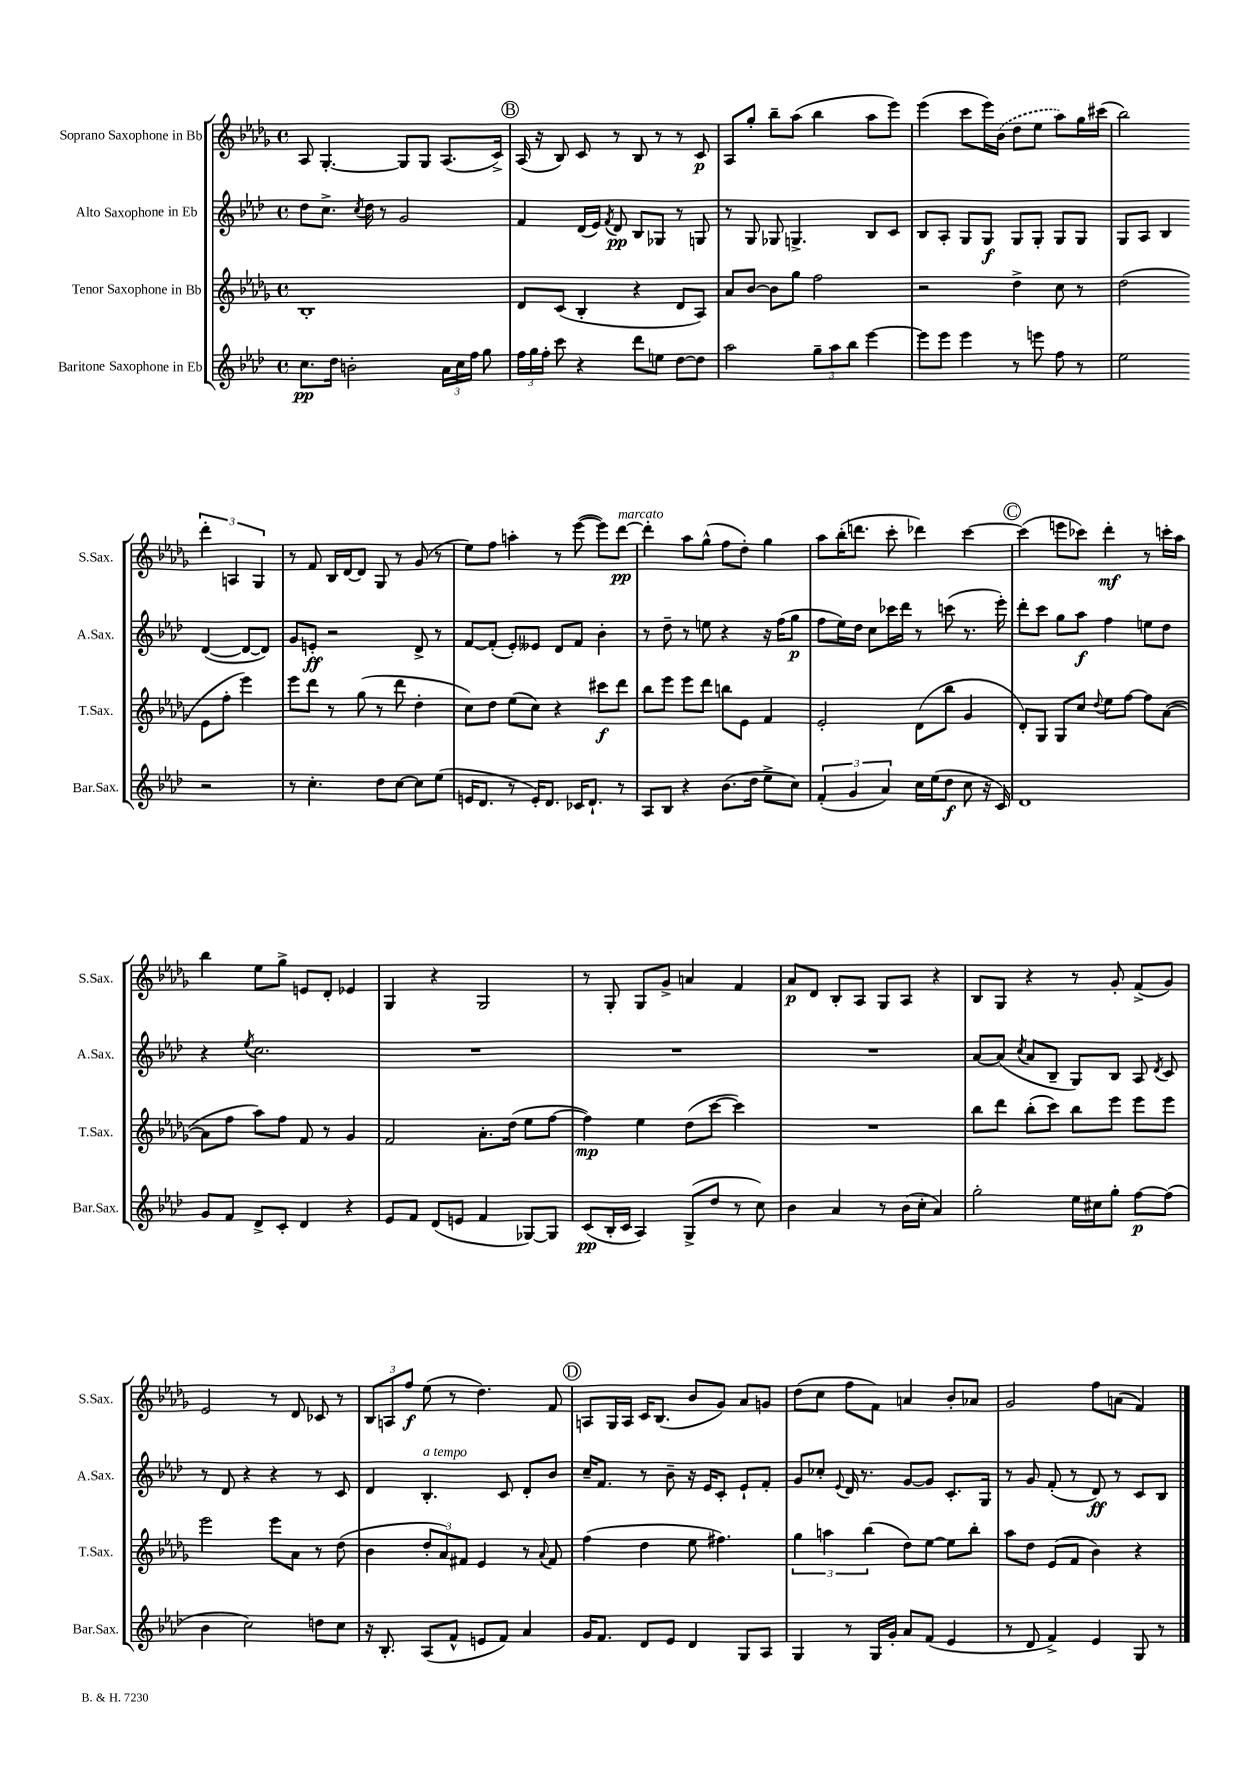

**kern	**dynam	**kern	**dynam	**kern	**dynam	**kern	**dynam
*part4	*part4	*part3	*part3	*part2	*part2	*part1	*part1
*staff4	*staff4	*staff3	*staff3	*staff2	*staff2	*staff1	*staff1
*I"Baritone Saxophone in Eb	*	*I"Tenor Saxophone in Bb	*	*I"Alto Saxophone in Eb	*	*I"Soprano Saxophone in Bb	*
*I'Bar.Sax.	*	*I'T.Sax.	*	*I'A.Sax.	*	*I'S.Sax.	*
*clefG2	*	*clefG2	*	*clefG2	*	*clefG2	*
*k[b-e-a-d-]	*	*k[b-e-a-d-g-]	*	*k[b-e-a-d-]	*	*k[b-e-a-d-g-]	*
*M4/4	*	*M4/4	*	*M4/4	*	*M4/4	*
*met(c)	*	*met(c)	*	*met(c)	*	*met(c)	*
=52	=52	=52	=52	=52	=52	=52	=52
8.cc\L	pp	1B-'	.	8dd-\L	.	8A-/	.
.	.	.	.	8.cc^\J	.	[4.G-'/	.
16dd-\Jk	.	.	.	.	.	.	.
2bn'\	.	.	.	.	.	.	.
.	.	.	.	8qcc/	.	.	.
.	.	.	.	16dd-\	.	.	.
.	.	.	.	8r	.	.	.
.	.	.	.	2g/	.	8G-/L]	.
.	.	.	.	.	.	8G-/J	.
24a-\LL	.	.	.	.	.	(8.A-/L	.
24cc\	.	.	.	.	.	.	.
24ff\JJ	.	.	.	.	.	.	.
8gg\	.	.	.	.	.	.	.
.	.	.	.	.	.	16c^/Jk)	.
!!LO:REH:place=s1:t=B
=53	=53	=53	=53	=53	=53	=53	=53
24ff\LL	.	8d-/L	.	4f/	.	(16A-/	.
24gg\	.	.	.	.	.	.	.
.	.	.	.	.	.	16r	.
24ff'\JJ	.	.	.	.	.	.	.
8ccc\	.	(8c/J	.	.	.	8B-/)	.
4r	.	4B-'/	.	(16d-/LL	.	8c/	.
.	.	.	.	16e-/JJ)	.	.	.
.	.	.	.	8qf/	.	.	.
.	.	.	.	8d-/	pp	8r	.
8ddd-\L	.	4r	.	8B-/L	.	8B-/	.
8een\J	.	.	.	8G-X/J	.	8r	.
[8dd-\L	.	8d-/L	.	8r	.	8r	.
8dd-\J]	.	8A-/J)	.	8Gn/	.	8c/	p
=54	=54	=54	=54	=54	=54	=54	=54
2aa-\	.	8a-/L	.	8r	.	8A-/L	.
.	.	[8b-/J	.	8G/	.	8gg-'/J	.
.	.	8b-\L]	.	8G-X/	.	8bb-~\L	.
.	.	8gg-\J	.	4.Gn^/	.	(8aa-\J	.
12gg~\L	.	2ff\	.	.	.	4bb-\	.
12aa-\	.	.	.	.	.	.	.
12bb-\J	.	.	.	.	.	.	.
[4eee-\	.	.	.	8B-/L	.	8aa-\L	.
.	.	.	.	8c/J	.	8eee-\J)	.
=55	=55	=55	=55	=55	=55	=55	=55
8eee-\L]	.	2r	.	8B-/L	.	(4eee-\	.
8eee-\J	.	.	.	8A-'/J	.	.	.
4eee-\	.	.	.	8G/L	.	8ccc\L	.
.	.	.	.	8G/J	f	16eee-\L)	.
.	.	.	.	.	.	(16b-\JJ	.
8r	.	4dd-^\	.	8G/L	.	8dd-\L	.
8eeen\	.	.	.	8G'/J	.	8ee-\J	.
8ff\	.	8cc\	.	8G/L	.	8aa-\L)	.
8r	.	8r	.	8G/J	.	16gg-\L	.
.	.	.	.	.	.	(16ccc#X\JJ	.
=56	=56	=56	=56	=56	=56	=56	=56
2ee-\	.	(2dd-\	.	8G/L	.	2bb-\)	.
.	.	.	.	8A-/J	.	.	.
.	.	.	.	4B-/	.	.	.
2r	.	8e-\L	.	([4d-/	.	6ddd-'\	.
.	.	8ff'\J	.	.	.	.	.
.	.	.	.	.	.	6An/	.
.	.	4eee-\)	.	8d-/L_	.	.	.
.	.	.	.	.	.	6G-/	.
.	.	.	.	8d-/J])	.	.	.
!!LO:LB:g=z
=57	=57	=57	=57	=57	=57	=57	=57
8r	.	8eee-\L	.	8g/L	.	8r	.
4.cc'\	.	8ddd-\J	.	8en'/J	ff	8f/	.
.	.	8r	.	2r	.	16B-/LL	.
.	.	.	.	.	.	[16d-/J	.
.	.	(8gg-\	.	.	.	8d-/J]	.
8dd-\L	.	8r	.	.	.	8G-/	.
[8cc\J	.	8ddd-\	.	.	.	8r	.
8cc\L]	.	4dd-'\	.	8d-^/	.	(8g-/	.
(8ee-\J	.	.	.	8r	.	8r	.
=58	=58	=58	=58	=58	=58	=58	=58
16en/KL	.	8cc\L)	.	[8f/L	.	8ee-\L)	.
8.d-/J	.	.	.	.	.	.	.
.	.	8dd-\J	.	(8f'/J]	.	8ff\J	.
8r	.	(8ee-\L	.	8e-'/L)	.	4aan'\	.
16e'/KL)	.	8cc\J)	.	8e--X/J	.	.	.
8.d-/J	.	.	.	.	.	.	.
.	.	4r	.	8d-/L	.	8r	.
16c-X/KL	.	.	.	8f/J	.	([8eee-\	.
8.d-`/J	.	.	.	.	.	.	.
.	.	8ccc#X\L	f	4b-'\	.	8eee-\L])	.
!	!	!	!	!	!	!LO:TX:a:i:t=marcato	!
8r	.	8ddd-\J	.	.	.	[8ddd-\J	pp
=59	=59	=59	=59	=59	=59	=59	=59
8A-/L	.	8bb-\L	.	8r	.	4ddd-'\]	.
8B-/J	.	8eee-\J	.	8dd-~\	.	.	.
4r	.	8eee-\L	.	8r	.	8aa-\L	.
.	.	8ddd-\J	.	8een\	.	(8gg-^^\J	.
(8.b-\L	.	8bbn\L	.	4r	.	8ff\L	.
.	.	8e-\J	.	.	.	8dd-'\J)	.
16dd-\Jk	.	.	.	.	.	.	.
8ee-^\L	.	4f/	.	16r	.	4gg-\	.
.	.	.	.	(16ff\KL	.	.	.
8cc\J)	.	.	.	8gg\J	p	.	.
=60	=60	=60	=60	=60	=60	=60	=60
(6f'/	.	2e-'/	.	8ff\L	.	8aa-\L	.
.	.	.	.	16ee-\L)	.	(16bb-'\K	.
6g/	.	.	.	.	.	.	.
.	.	.	.	16dd-\JJ	.	8.dddn\J	.
.	.	.	.	8cc\L	.	.	.
6a-/)	.	.	.	.	.	.	.
.	.	.	.	16ccc-X\L	.	8ccc'\	.
.	.	.	.	16ddd-\JJ	.	.	.
16cc\LL	.	(8d-\L	.	8r	.	4ddd-X\)	.
(16ee-\J	.	.	.	.	.	.	.
8dd-\J	f	8bb-\J	.	(8cccn\	.	.	.
8cc\	.	4g-/	.	8.r	.	[4ccc\	.
16r	.	.	.	.	.	.	.
16c/)	.	.	.	16eee-'\)	.	.	.
!!LO:REH:place=s1:t=C
=61	=61	=61	=61	=61	=61	=61	=61
1d-	.	8d-'/L)	.	8ddd-'\L	.	(4ccc\]	.
.	.	8G-/J	.	8ccc\J	.	.	.
.	.	8G-/L	.	8gg\L	.	8eeen\L	.
.	.	8cc/J	.	8aa-\J	f	8ccc-X\J)	.
.	.	8qqdd-/	.	.	.	.	.
.	.	8ee-\L	.	4ff\	.	4ddd-'\	mf
.	.	[8ff\J	.	.	.	.	.
.	.	8ff\L]	.	8een\L	.	8r	.
.	.	([8a-\J	.	8dd-\J	.	16cccn'\LL	.
.	.	.	.	.	.	16aa-\JJ	.
!!LO:LB:g=z
=62	=62	=62	=62	=62	=62	=62	=62
8g/L	.	8a-\L]	.	4r	.	4bb-\	.
8f/J	.	8ff\J	.	.	.	.	.
.	.	.	.	8qee-/	.	.	.
8d-^/L	.	8aa-\L)	.	2.cc\	.	8ee-\L	.
8c'/J	.	8ff\J	.	.	.	8gg-^\J	.
4d-/	.	8f/	.	.	.	8en/L	.
.	.	8r	.	.	.	8d-'/J	.
4r	.	4g-/	.	.	.	4e-X/	.
=63	=63	=63	=63	=63	=63	=63	=63
8e-/L	.	2f/	.	1r	.	4G-/	.
8f/J	.	.	.	.	.	.	.
(8d-/L	.	.	.	.	.	4r	.
8en/J	.	.	.	.	.	.	.
4f/	.	8.a-'\L	.	.	.	2G-/	.
.	.	(16dd-\Jk	.	.	.	.	.
[8G-X/L)	.	8ee-\L	.	.	.	.	.
8G-/J]	.	[8ff\J	.	.	.	.	.
=64	=64	=64	=64	=64	=64	=64	=64
(8c/L	pp	4ff\])	mp	1r	.	8r	.
16B-'/L	.	.	.	.	.	8G-'/	.
16c/JJ	.	.	.	.	.	.	.
4A-/)	.	4ee-\	.	.	.	8G-/L	.
.	.	.	.	.	.	8g-^/J	.
(8G^/L	.	(8dd-\L	.	.	.	4an/	.
8dd-/J	.	[8ccc\J	.	.	.	.	.
8r	.	4ccc\])	.	.	.	4f/	.
8cc\)	.	.	.	.	.	.	.
=65	=65	=65	=65	=65	=65	=65	=65
4b-\	.	1r	.	1r	.	8a-/L	p
.	.	.	.	.	.	8d-/J	.
4a-/	.	.	.	.	.	8B-'/L	.
.	.	.	.	.	.	8A-/J	.
8r	.	.	.	.	.	8G-/L	.
(16b-\LL	.	.	.	.	.	8A-/J	.
16cc'\JJ	.	.	.	.	.	.	.
4a-/)	.	.	.	.	.	4r	.
=66	=66	=66	=66	=66	=66	=66	=66
2gg'\	.	8bb-\L	.	[8a-/L	.	8B-/L	.
.	.	8ddd-\J	.	(8a-/J]	.	8G-/J	.
.	.	.	.	8qcc/	.	.	.
.	.	(8bb-'\L	.	8a-/L	.	4r	.
.	.	8ccc\J)	.	8B-~/J	.	.	.
16ee-\LL	.	8bb-\L	.	8G/L)	.	8r	.
16cc#X\J	.	.	.	.	.	.	.
8gg'\J	.	8eee-\J	.	8B-/J	.	8g-'/	.
[8ff\L	p	8eee-\L	.	8A-/	.	(8f^/L	.
.	.	.	.	8qd-/	.	.	.
(8ff\J]	.	8eee-\J	.	8c/	.	8g-/J)	.
!!LO:LB:g=z
=67	=67	=67	=67	=67	=67	=67	=67
4b-\	.	2eee-\	.	8r	.	2e-/	.
.	.	.	.	8d-/	.	.	.
2cc\)	.	.	.	4r	.	.	.
.	.	8eee-\L	.	4r	.	8r	.
.	.	8a-\J	.	.	.	8d-/	.
8ddn\L	.	8r	.	8r	.	8c-X/	.
8cc\J	.	(8dd-\	.	8c/	.	8r	.
=68	=68	=68	=68	=68	=68	=68	=68
16r	.	4b-\	.	4d-/	.	12B-/L	.
8.B-'/	.	.	.	.	.	.	.
.	.	.	.	.	.	12An/	.
.	.	.	.	.	.	12ff/J	f
!	!	!	!	!LO:TX:a:i:t=a tempo	!	!	!
(8A-/L	.	12dd-'/L	.	4.B-'/	.	(8ee-\	.
.	.	12a-/)	.	.	.	.	.
8f^^/J	.	.	.	.	.	8r	.
.	.	12f#X/J	.	.	.	.	.
8en/L	.	4e-/	.	.	.	4.dd-\)	.
8f/J)	.	.	.	8c/	.	.	.
4a-/	.	8r	.	8d-'/L	.	.	.
.	.	8qqa-/	.	.	.	.	.
.	.	8f#/	.	8b-/J	.	8f/	.
!!LO:REH:place=s1:t=D
=69	=69	=69	=69	=69	=69	=69	=69
16g/KL	.	(4ff\	.	16cc~/KL	.	8An/L	.
8.f/J	.	.	.	8.f/J	.	.	.
.	.	.	.	.	.	16G-/L	.
.	.	.	.	.	.	16A/JJ	.
8d-/L	.	4dd-\	.	8r	.	16c/KL	.
.	.	.	.	.	.	(8.B-/J	.
8e-/J	.	.	.	8b-~\	.	.	.
4d-/	.	8ee-\	.	16r	.	8b-/L	.
.	.	.	.	16e-/KL	.	.	.
.	.	4.ff#X\)	.	8c'/J	.	8g-/J)	.
8G/L	.	.	.	8e-`/L	.	8a-/L	.
8A-/J	.	.	.	8f'/J	.	8gn/J	.
=70	=70	=70	=70	=70	=70	=70	=70
4G/	.	6gg-\	.	8g/L	.	(8dd-\L	.
.	.	.	.	8cc-X'/J	.	8cc\J	.
.	.	6aan\	.	.	.	.	.
.	.	.	.	8qqe-/	.	.	.
8r	.	.	.	16d-/	.	8ff\L	.
.	.	.	.	8.r	.	.	.
.	.	(6bb-\	.	.	.	.	.
16G/LL	.	.	.	.	.	8f\J)	.
16g'/JJ	.	.	.	.	.	.	.
8a-/L	.	8dd-\L)	.	[8g/L	.	4an/	.
(8f/J	.	[8ee-\J	.	8g/J]	.	.	.
4e-/	.	8ee-\L]	.	8.c'/L	.	8b-'/L	.
.	.	8bb-'\J	.	.	.	8a-X/J	.
.	.	.	.	16G/Jk	.	.	.
=71	=71	=71	=71	=71	=71	=71	=71
8r	.	8aa-\L	.	8r	.	2g-/	.
8d-/	.	8dd-\J	.	8g/	.	.	.
4f^/)	.	(8e-/L	.	(8f'/	.	.	.
.	.	8f/J	.	8r	.	.	.
4e-/	.	4b-\)	.	8d-/)	ff	8ff\L	.
.	.	.	.	8r	.	(8an\J	.
8G/	.	4r	.	8c/L	.	4f/)	.
8r	.	.	.	8B-/J	.	.	.
==	==	==	==	==	==	==	==
*-	*-	*-	*-	*-	*-	*-	*-
